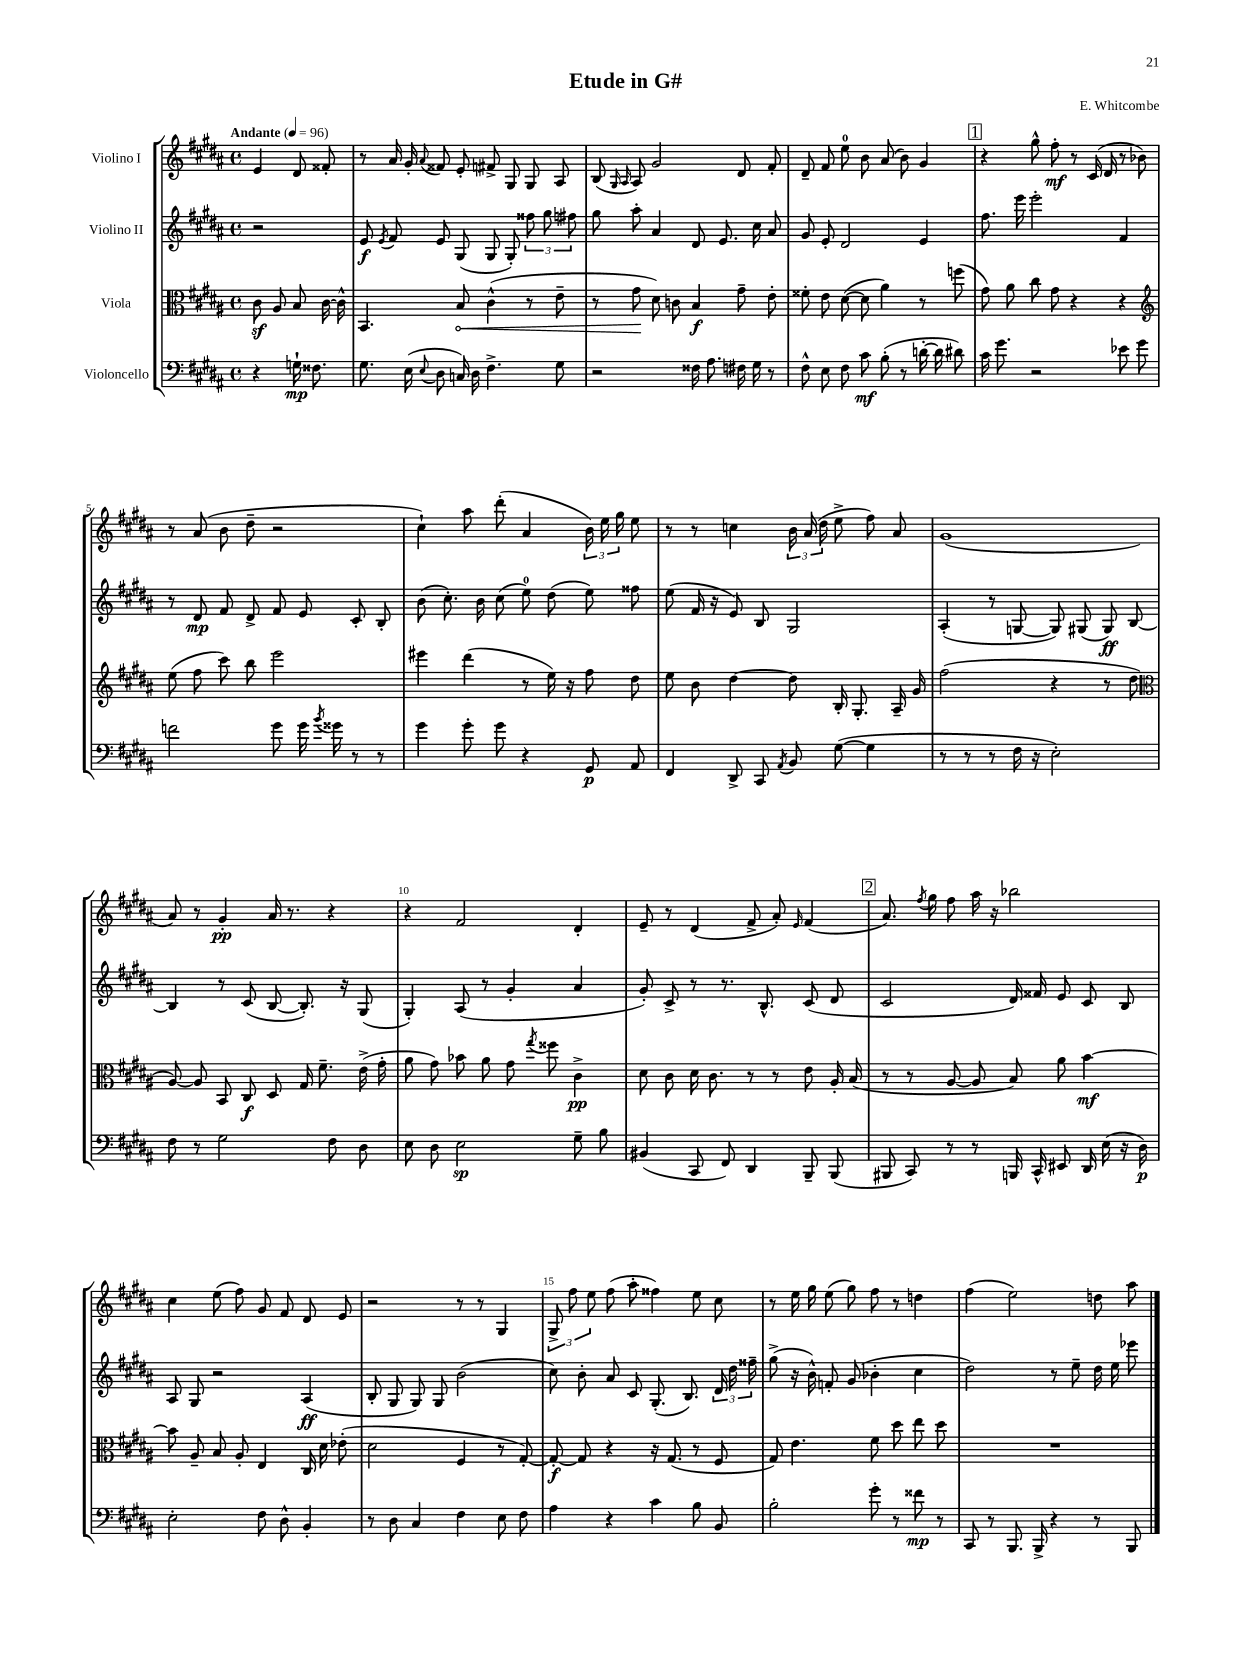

**kern	**kern	**kern	**kern
*staff4	*staff3	*staff2	*staff1
*clefF4	*clefC3	*clefG2	*clefG2
*k[f#c#g#d#a#]	*k[f#c#g#d#a#]	*k[f#c#g#d#a#]	*k[f#c#g#d#a#]
*M4/4	*M4/4	*M4/4	*M4/4
*met(c)	*met(c)	*met(c)	*met(c)
*MM96	*MM96	*MM96	*MM96
4r	8c#\	2r	4e/
.	8A#/	.	.
16G`\	8B/	.	8d#/
8.F##\	.	.	.
.	[16c#\	.	8f##'/
.	16c#^^\]	.	.
=	=	=	=
8.G#\	4.BB/	8e/	8r
.	.	8qe/	.
.	.	8f#/	16a#/
(16E\	.	.	16g#'/
8qqE/	.	.	8qqa#/
8D#\	.	8e/	8f##/
16C/)	8B/	(8G#/	8e'/
16D#\	.	.	.
4.F#^\	(4c#^^\	8G#/	8f#^/
.	.	8G#'/)	8G#/
.	8r	12ff##\	8G#/
.	.	12gg#\	.
8G#\	8e~\	.	8A#/
.	.	12ff#\	.
=	=	=	=
2r	8r	8gg#\	(8B/
.	.	.	16qqG#/
.	.	.	16qqA#/
.	8g#\	8aa#'\	8A#/)
.	8d#\)	4a#/	2g#/
.	8c\	.	.
16F##\	4B/	8d#/	.
8.A#\	.	.	.
.	.	8.e/	.
16F#\	8g#~\	.	8d#/
16G#\	.	16cc#\	.
8r	8e'\	8a#/	8f#'/
=	=	=	=
8F#^^\	8f##'\	8g#/	8d#~/
8E\	8e\	8e'/	8f#/
8F#\	([8d#\	2d#/	8ee\
8c#\	8d#\]	.	8b\
(8B'\	4a#\)	.	(8a#/
8r	.	.	8b\)
[16d'\	8r	4e/	4g#/
16d\]	.	.	.
8d#\)	(8ff\	.	.
=	=	=	=
16c#\	8g#\)	8.ff#\	4r
8.g#\	.	.	.
.	8a#\	.	.
.	.	16eee\	.
2r	8cc#\	2eee'\	8gg#^^\
.	8g#\	.	8ff#'\
.	4r	.	8r
.	.	.	(16c#/
.	.	.	16d#/
8e-\	4r	4f#/	8r
8g#\	.	.	8b-\)
=	=	=	=
*	*clefG2	*	*
2f\	(8ee\	8r	8r
.	8ff#\	8d#/	(8a#/
.	8ccc#\)	8f#/	8b\
.	8bb\	8d#^/	8dd#~\
8g#\	2eee\	8f#/	2r
16g#\	.	8e/	.
8qb/	.	.	.
16g##\	.	.	.
8r	.	8c#'/	.
8r	.	8B'/	.
=	=	=	=
4g#\	4eee#\	(8b\	4cc#`\)
.	.	8.cc#'\)	.
8g#'\	(4ddd#\	.	8aa#\
.	.	16b\	.
8g#\	.	(8cc#\	(8ddd#'\
4r	8r	8ee\)	4a#/
.	16ee\)	(8dd#\	.
.	16r	.	.
8GG#/	8ff#\	8ee\)	24b\)
.	.	.	24ee\
.	.	.	24gg#\
8AA#/	8dd#\	8ff##\	8ee\
=	=	=	=
4FF#/	8ee\	(8ee\	8r
.	8b\	16f#/	8r
.	.	16r	.
8DD#^/	[4dd#\	8e/)	4cc\
8CC#/	.	8B/	.
8qAA#/	.	.	.
8BB/	8dd#\]	2G#/	24b\
.	.	.	(24a#/
.	.	.	24dd#\
([8G#\	16B'/	.	8ee^\
.	8.G#'/	.	.
4G#\]	.	.	8ff#\)
.	16A#~/	.	8a#/
.	16g#/	.	.
=	=	=	=
8r	(2ff#\	(4A#'/	(1g#
8r	.	.	.
8r	.	8r	.
16F#\	.	[8G/	.
16r	.	.	.
2E'\)	4r	8G/])	.
.	.	(8G#/	.
.	8r	8G#/)	.
.	8dd#\	[8B/	.
=	=	=	=
*	*clefC3	*	*
8F#\	[8A#/)	4B/]	8a#/)
8r	8A#/]	.	8r
2G#\	8BB/	8r	4g#'/
.	8C#/	(8c#/	.
.	8D#/	[8B/	16a#/
.	.	.	8.r
.	16G#/	8.B'/])	.
.	8.f#~\	.	.
8F#\	.	.	4r
.	.	16r	.
8D#\	(16e^\	(8G#/	.
.	16g#'\	.	.
=	=	=	=
8E\	8a#\	4G#'/)	4r
8D#\	8g#\)	.	.
2E\	8b-\	(8A#/	2f#/
.	8a#\	8r	.
.	8g#\	4g#'/	.
.	8qgg#/	.	.
.	8ff##\	.	.
8G#~\	4c#^\	4a#/	4d#'/
8B\	.	.	.
=	=	=	=
(4BB#/	8d#\	8g#'/)	8e~/
.	8c#\	8c#^/	8r
8CC#/	16d#\	8r	(4d#/
.	8.c#\	.	.
8FF#/)	.	8.r	.
4DD#/	8r	.	8f#^/
.	.	8.B^^/	.
.	8r	.	8a#'/)
.	.	.	16qqe/
8BBB~/	8e\	(8c#/	(4f#/
(8BBB/	16A#'/	8d#/	.
.	(16B/	.	.
=	=	=	=
8BBB#/	8r	2c#/	8.a#/)
8CC#/)	8r	.	.
.	.	.	8qff#/
.	.	.	16gg#\
8r	[8A#/	.	8ff#\
8r	8A#/]	.	16aa#\
.	.	.	16r
16BBB/	8B/)	16d#/)	2bb-\
16CC#^^/	.	16f##/	.
8EE#/	8a#\	8e/	.
16DD#/	[4b\	8c#/	.
(16E\	.	.	.
16r	.	8B/	.
16D#\)	.	.	.
=	=	=	=
2E'\	8b\]	8A#/	4cc#\
.	8A#~/	8G#/	.
.	8B/	2r	(8ee\
.	8A#'/	.	8ff#\)
8F#\	4E/	.	8g#/
8D#^^\	.	.	8f#/
4BB'/	16C#/	(4A#/	8d#/
.	16d#\	.	.
.	(8e-'\	.	8e/
=	=	=	=
8r	2d#\	8B'/	2r
8D#\	.	8G#/	.
4C#/	.	8G#/)	.
.	.	8G#/	.
4F#\	4F#/	(2b\	8r
.	.	.	8r
8E\	8r	.	4G#/
8F#\	[8G#'/)	.	.
=	=	=	=
4A#\	8G#'/_	8cc#\)	12G#^/
.	.	.	12ff#\
.	8G#/]	8b'\	.
.	.	.	12ee\
4r	4r	8a#/	(8ff#\
.	.	8c#/	8aa#'\
4c#\	16r	(8.G#'/	4ff##\)
.	(8.G#/	.	.
.	.	8.B/)	.
8B\	8r	.	8ee\
8BB/	8F#/	24d#/	8cc#\
.	.	24dd#\	.
.	.	24ff##~\	.
=	=	=	=
2B'\	8G#/)	(8gg#^\	8r
.	4.e\	16r	16ee\
.	.	16b^^\)	16gg#\
.	.	8f'/	(8ee\
.	.	(8g#/	8gg#\)
8g#'\	8f#\	4b-'\	8ff#\
8r	8dd#\	.	8r
8f##\	8ee\	4cc#\	4dd\
8r	8dd#\	.	.
=	=	=	=
8CC#/	1r	2dd#\)	(4ff#\
8r	.	.	.
8.BBB/	.	.	2ee\)
16BBB^/	.	.	.
4r	.	8r	.
.	.	8ee~\	.
8r	.	16dd#\	8dd\
.	.	16ee\	.
8BBB/	.	8eee-\	8aa#\
==	==	==	==
*-	*-	*-	*-
